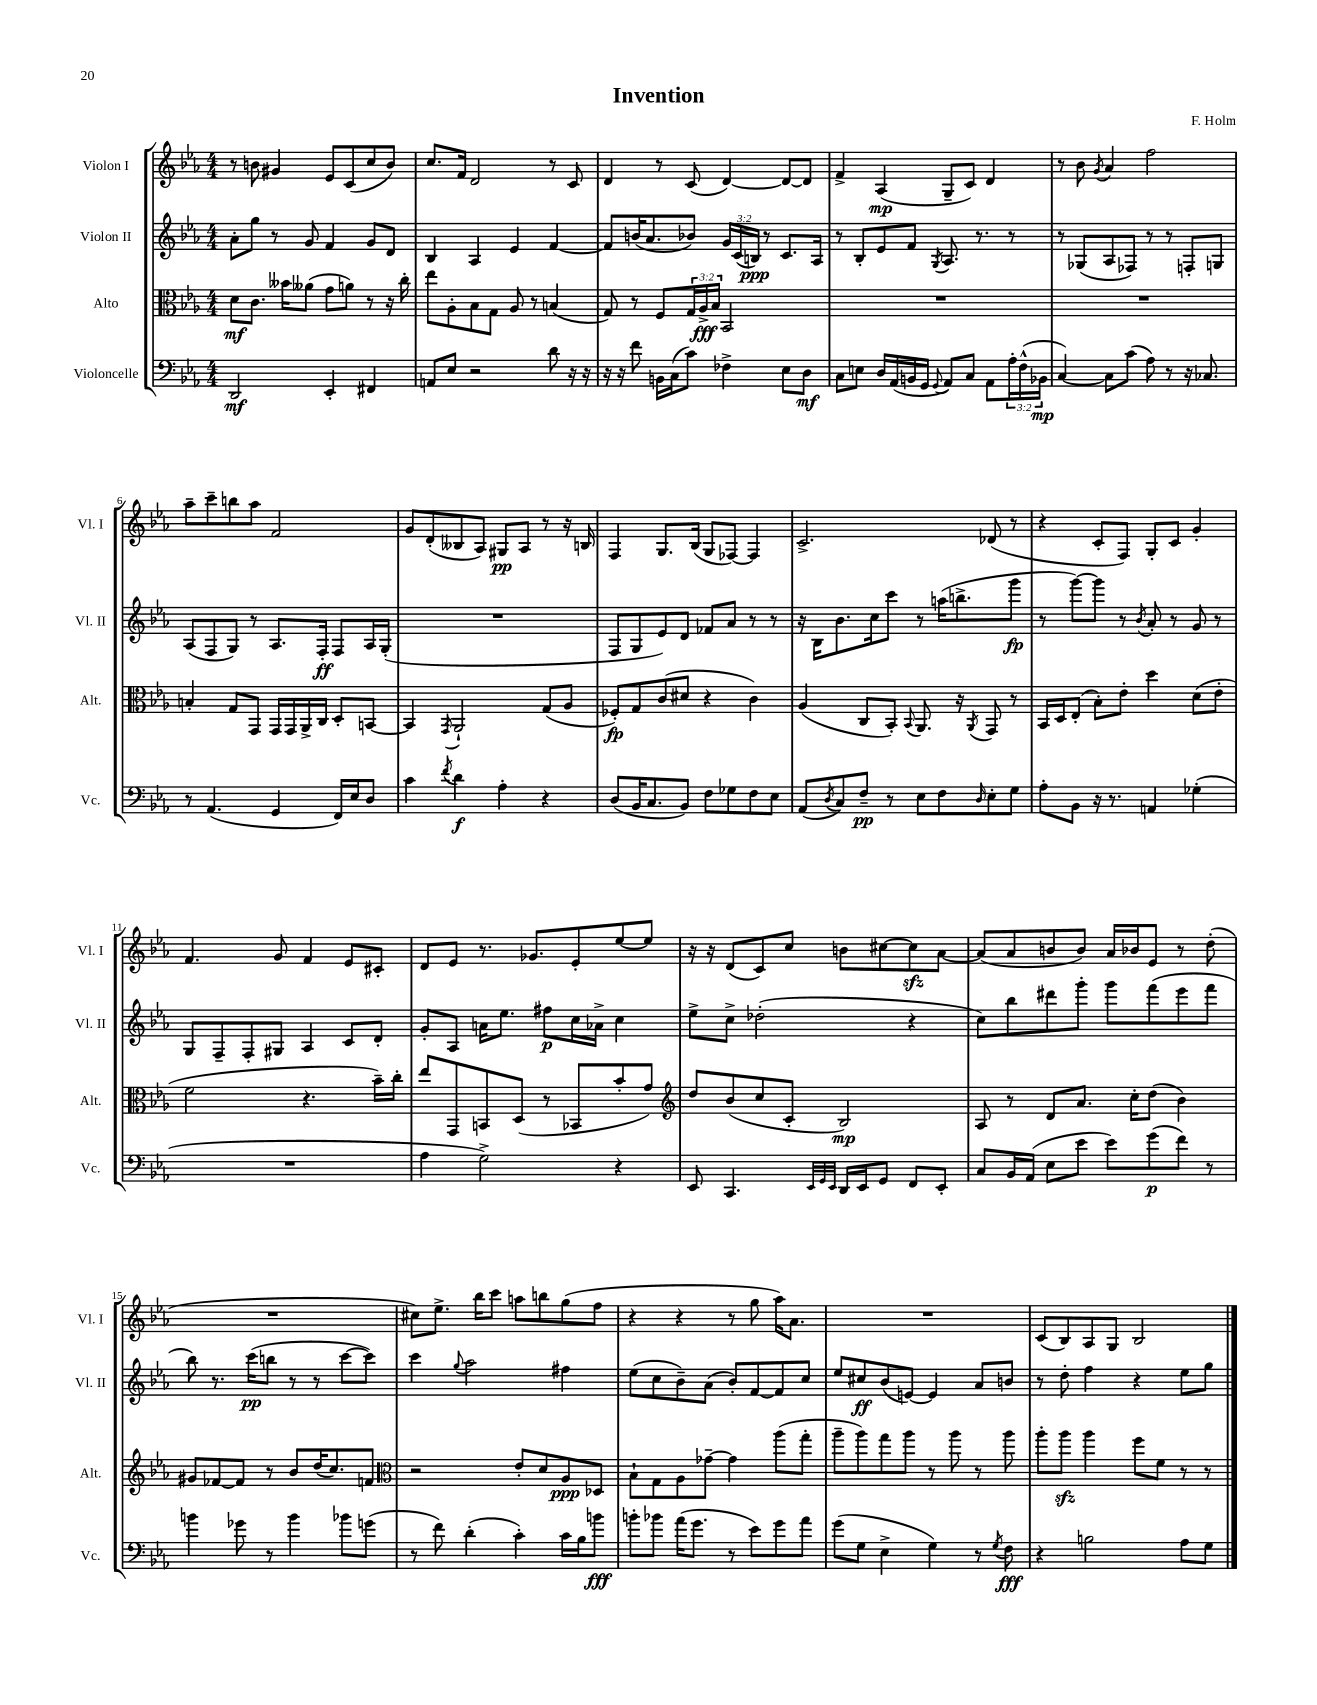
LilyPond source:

\header { title = "Invention" composer = "F. Holm" }
<<
\new StaffGroup <<
\new Staff = "s0" \with { instrumentName = "Violon I" shortInstrumentName = "Vl. I" } {
    \clef treble \key ees \major \numericTimeSignature \time 4/4
    r8 b'8 gis'4 ees'8 c'8( c''8 b'8) |
    c''8. f'16 d'2 r8 c'8 |
    d'4 r8 c'8( d'4~) d'8~ d'8 |
    f'4-> aes4\mp( g8-- c'8) d'4 |
    r8 bes'8 \acciaccatura { g'8 } aes'4 f''2 |
    aes''8-- c'''8-- b''8 aes''8 f'2 |
    g'8 d'8-.( beses8 aes8) gis8\pp aes8 r8 r16 b16 |
    f4 g8. bes16( g8 fes8~) fes4 |
    c'2.-> des'8( r8 |
    r4 c'8-. f8) g8-. c'8 g'4-. |
    f'4. g'8 f'4 ees'8 cis'8-. |
    d'8 ees'8 r8. ges'8. ees'8-. ees''8~ ees''8 |
    r16 r16 d'8( c'8) c''8 b'8 cis''8~ cis''8\sfz aes'8~ |
    aes'8( aes'8 b'8 b'8) aes'16 bes'16 ees'8 r8 d''8-.( |
    R1 |
    cis''8) ees''8.-> bes''16 c'''8 a''8 b''8 g''8( f''8 |
    r4 r4 r8 g''8 aes''16) aes'8. |
    R1 |
    c'8( bes8) aes8 g8 bes2 \bar "|." |
}
\new Staff = "s1" \with { instrumentName = "Violon II" shortInstrumentName = "Vl. II" } {
    \clef treble \key ees \major \numericTimeSignature \time 4/4 \override Staff.TupletNumber.text = #tuplet-number::calc-fraction-text
    aes'8-. g''8 r8 g'8 f'4 g'8 d'8 |
    bes4 aes4 ees'4 f'4~ |
    f'8 b'16( aes'8. bes'8) \tuplet 3/2 { g'16 c'16( b16\ppp) } r8 c'8. aes16 |
    r8 bes8-. ees'8 f'8 \acciaccatura { g8 } aes8. r8. r8 |
    r8 ges8( aes8 fes8) r8 r8 f8-. g8 |
    aes8( f8 g8) r8 aes8. f16-.\ff f8 aes16 g16-.( |
    R1 |
    f8 g8 ees'8) d'8 fes'8 aes'8 r8 r8 |
    r16 bes16 bes'8. c''16 c'''8 r8 a''16( b''8.-> g'''8\fp |
    r8 g'''8~) g'''8 r8 \acciaccatura { bes'8 } aes'8-. r8 g'8 r8 |
    g8 f8-- f8-. gis8 aes4 c'8 d'8-. |
    g'8-. aes8 a'16 ees''8. fis''8\p c''16 aes'16-> c''4 |
    ees''8-> c''8-> des''2-.( r4 |
    c''8) bes''8 dis'''8 g'''8-. g'''8 f'''8( ees'''8 f'''8 |
    bes''8) r8. c'''16\pp( b''8 r8 r8 c'''8~ c'''8) |
    c'''4 \appoggiatura { g''8 } aes''2 fis''4 |
    ees''8( c''8 bes'8--) aes'8( bes'8-.) f'8~ f'8 c''8 |
    ees''8 cis''8\ff bes'8( e'8~) e'4 aes'8 b'8 |
    r8 d''8-. f''4 r4 ees''8 g''8 \bar "|." |
}
\new Staff = "s2" \with { instrumentName = "Alto" shortInstrumentName = "Alt." } {
    \clef alto \key ees \major \numericTimeSignature \time 4/4 \override Staff.TupletNumber.text = #tuplet-number::calc-fraction-text
    d'8\mf c'8. beses'16 aeses'8( g'8 a'8) r8 r16 c''16-. |
    ees''8 aes8-. bes8 g8 aes8 r8 b4( |
    g8) r8 f8 \tuplet 3/2 { g16 aes16->\fff bes16 } bes,2 |
    R1 |
    R1 |
    b4-. g8 g,8 g,16 g,16 aes,16-> c16 d8-. b,8~ |
    b,4 \acciaccatura { g,8 } aes,2-! g8( aes8 |
    fes8-.\fp) g8 c'8( dis'8 r4 c'4) |
    aes4( c8 bes,8-.) \appoggiatura { bes,8 } aes,8. r16 \acciaccatura { aes,8 } g,8 r8 |
    bes,16 d16 ees8-.( bes8-.) ees'8-. d''4 d'8( ees'8-. |
    f'2 r4. bes'16--) c''16-. |
    ees''8 g,8 b,8 d8( r8 bes,8 bes'8-. g'8) |
    \clef treble d''8 bes'8( c''8 c'8-. bes2\mp) |
    aes8 r8 d'8 aes'8. c''16-. d''8( bes'4) |
    gis'8 fes'8~ fes'8 r8 bes'8 d''16( c''8.) f'8 |
    \clef alto r2 ees'8-. d'8 aes8\ppp des8 |
    bes8-! g8 aes8 ges'8~-- ges'4 aes''8( g''8-. |
    aes''8-- aes''8) g''8 aes''8 r8 aes''8 r8 aes''8 |
    aes''8-. aes''8\sfz aes''4 f''8 f'8 r8 r8 \bar "|." |
}
\new Staff = "s3" \with { instrumentName = "Violoncelle" shortInstrumentName = "Vc." } {
    \clef bass \key ees \major \numericTimeSignature \time 4/4 \override Staff.TupletNumber.text = #tuplet-number::calc-fraction-text
    d,2\mf ees,4-. fis,4 |
    a,8 ees8 r2 d'8 r16 r16 |
    r16 r16 f'8 b,16 c16( c'8) fes4-> ees8 d8\mf |
    c8 e8 d16 aes,16( b,16 g,16 \appoggiatura { g,8 } aes,8) c8 aes,8 \tuplet 3/2 { aes16-. f16-^( bes,16\mp } |
    c4~) c8 c'8( aes8) r8 r16 ces8. |
    r8 aes,4.( g,4 f,16) ees16 d8 |
    c'4 \acciaccatura { f'8 } d'4\f aes4-. r4 |
    d8( bes,16 c8. bes,8) f8 ges8 f8 ees8 |
    aes,8( \acciaccatura { d8 } c8) f8--\pp r8 ees8 f8 \grace { d16 } ees8-. g8 |
    aes8-. bes,8 r16 r8. a,4 ges4-.( |
    R1 |
    aes4 g2->) r4 |
    ees,8 c,4. \grace { ees,32 g,32 ees,32 } d,16 ees,16 g,8 f,8 ees,8-. |
    c8 bes,16 aes,16( ees8 ees'8 ees'8) g'8\p( f'8) r8 |
    b'4 ges'8 r8 b'4 bes'8 g'8( |
    r8 f'8) d'4-.( c'4-.) c'16 bes16 b'8\fff |
    b'8-. bes'8 aes'16( g'8. r8 ees'8) g'8 aes'8 |
    g'8( g8 ees4-> g4) r8 \acciaccatura { g8 } f8\fff |
    r4 b2 aes8 g8 \bar "|." |
}
>>
>>
